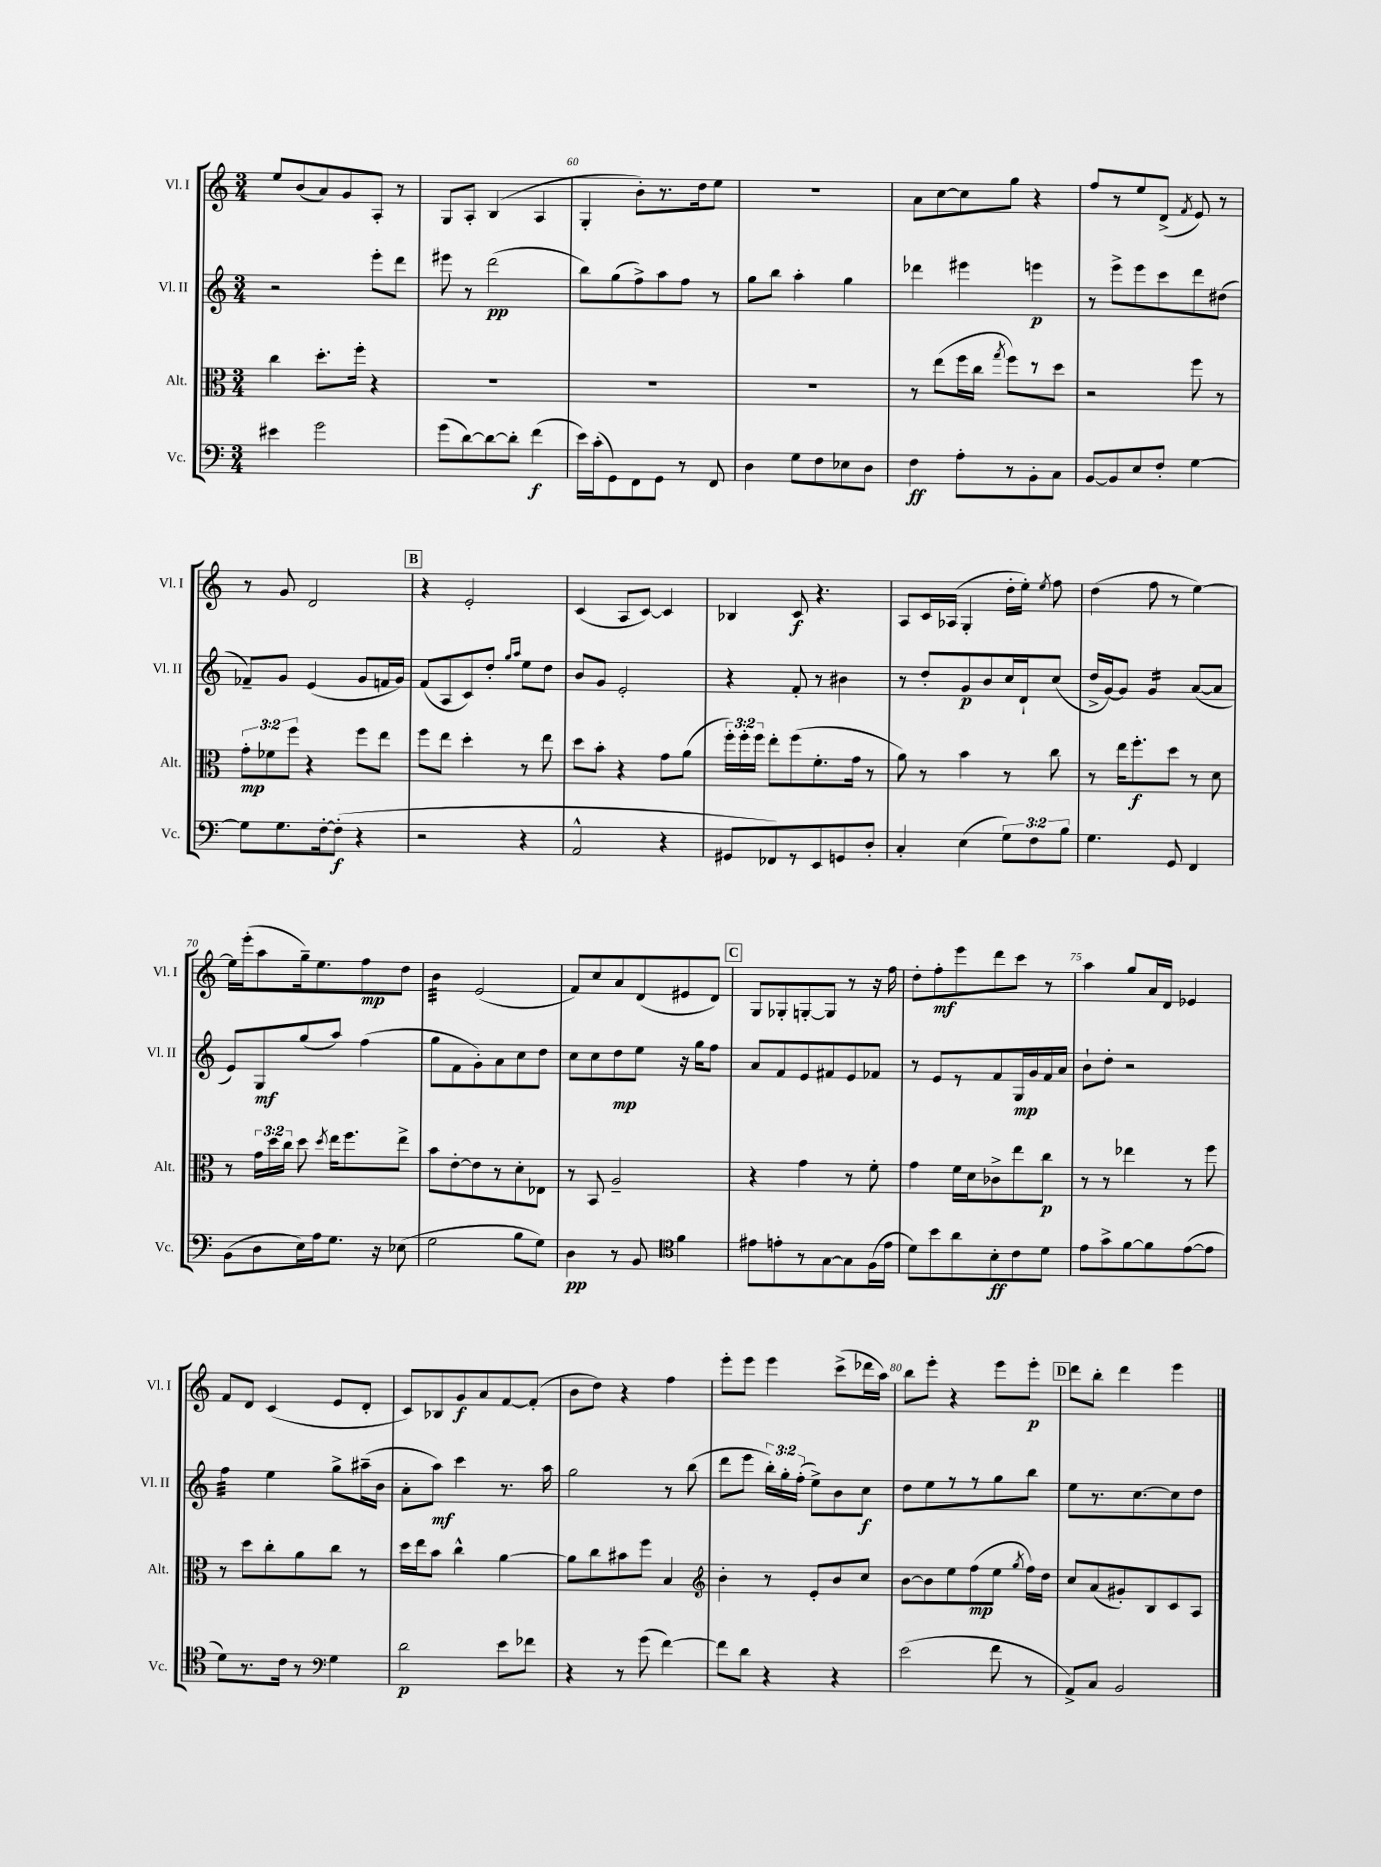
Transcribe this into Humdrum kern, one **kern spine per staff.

**kern	**kern	**kern	**kern
*staff4	*staff3	*staff2	*staff1
*clefF4	*clefC3	*clefG2	*clefG2
*k[]	*k[]	*k[]	*k[]
*M3/4	*M3/4	*M3/4	*M3/4
4e#	4cc	2r	8ee
.	.	.	(8b
2g	8.dd'	.	8a)
.	.	.	8g
.	16ff'	.	.
.	4r	8eee'	8A'
.	.	8ddd	8r
=	=	=	=
(8g	2.r	8eee#	8G
[8d)	.	8r	8A'
8d_	.	(2ddd	(4B
8d']	.	.	.
(4f	.	.	4A
=	=	=	=
16e)	2.r	8bb)	4G'
(16c'	.	.	.
8GG)	.	(8gg	.
8FF	.	8ff^)	8b')
8GG	.	8aa	8.r
8r	.	8ff	.
.	.	.	16dd
8FF	.	8r	8ee
=	=	=	=
4D	2.r	8gg	2.r
.	.	8bb	.
8G	.	4aa'	.
8F	.	.	.
8E-	.	4gg	.
8D	.	.	.
=	=	=	=
4F	8r	4ddd-	8a
.	(8ee	.	[8cc
8A'	16ff	4eee#	8cc]
.	16cc	.	.
.	8qgg	.	.
8r	8ff)	.	8gg
8BB'	8r	4eee	4r
8C	8dd	.	.
=	=	=	=
[8BB	2r	8r	8ff
8BB]	.	8eee^	8r
8E	.	8eee	8ee
8F'	.	8ccc	(8d^
.	.	.	8qf
[4G	8ff	8ddd	8e)
.	8r	(8dd#	8r
=	=	=	=
8G]	12g'	8f-~)	8r
.	12f-	.	.
8.G	.	8g	8g
.	12ff	.	.
.	4r	(4e	2d
[16F'	.	.	.
(8F']	.	.	.
4r	8ff	8g	.
.	8ee	16f	.
.	.	16g)	.
=	=	=	=
2r	8ff	(8f	4r
.	8ee	8A	.
.	4dd'	8c)	2e'
.	.	8dd'	.
.	.	16qqgg	.
.	.	16qqaa	.
4r	8r	8ee	.
.	8ee	8dd	.
=	=	=	=
2AA^^	8dd	8b	(4c
.	8b'	8g	.
.	4r	2e'	8A
.	.	.	[8c)
4r	8g	.	4c]
.	(8a	.	.
=	=	=	=
8GG#	24ff')	4r	4B-
.	24ff'	.	.
.	24ff	.	.
8FF-)	8ee'	.	.
8r	(8ff	8f'	8c
8EE	8.f'	8r	4.r
8GG	.	4b#	.
.	16g	.	.
8D'	8r	.	.
=	=	=	=
4C'	8a)	8r	8A
.	8r	8dd'	16c
.	.	.	(16A-
(4E	4b	8g	4G'
.	.	8b	.
12G)	8r	16cc	16dd'
.	.	16d`	16ee')
12F	.	.	.
.	.	.	8qee
.	8cc	(8cc	8ff
12B	.	.	.
=	=	=	=
4.G	8r	16dd^	(4dd
.	.	[16g)	.
.	16ee	8g]	.
.	8.ff'	.	.
.	.	4g	8ff
8GG	8dd	.	8r
4FF	8r	([8a	[4ee)
.	8d	8a]	.
=	=	=	=
(8BB	8r	8e)	16ee]
.	.	.	(16eee'
8D	24g	8G	8aa
.	24dd	.	.
.	24cc	.	.
16E)	8dd	(8gg	16gg~)
16A	.	.	8.ee
.	8qdd	.	.
8.G	16ee	8aa)	.
.	8.ff	.	.
.	.	(4ff	8ff
16r	.	.	.
(8E-	8ee^	.	8dd
=	=	=	=
2G	8b	8gg	4b
.	[8e'	8f	.
.	8e]	8g')	(2e
.	8r	8a	.
8B	8d'	8cc	.
8G)	8E-	8dd	.
=	=	=	=
4D	8r	8cc	8f)
.	8BB	8cc	8cc
8r	2A~	8dd	8a
8BB	.	8ee	(8d
*clefC4	*	*	*
4f	.	16r	8e#
.	.	16gg	.
.	.	8ff	8d)
=	=	=	=
8e#	4r	8a	8G
8e'	.	8f	8G-'
8r	4g	8e	[8G'
[8G	.	8f#	8G]
8G]	8r	8e	8r
(16F	8f'	8f-	16r
16e	.	.	16ff
=	=	=	=
8d)	4g	8r	8dd'
8b	.	8e	8ff'
8a	16f	8r	8eee
.	16d	.	.
8B'	8c-^	8f	8ddd
8c	8ee	16G	8ccc
.	.	16g	.
8d	8cc	16f	8r
.	.	16a	.
=	=	=	=
8e	8r	8b`	4aa
8g^	8r	8dd'	.
[8f	4ee-	2r	8gg
8f]	.	.	16a
.	.	.	16d
([8e	8r	.	4e-
8e]	8ff	.	.
=	=	=	=
8d)	8r	4ff	8f
8.r	8dd	.	8d
.	8cc'	4ee	(4c
16c	.	.	.
8r	8a	.	.
*clefF4	*	*	*
4G	8cc	8gg^	8e
.	8r	(16aa#~	8d'
.	.	16b	.
=	=	=	=
2d	16dd	8a'	8c)
.	16ee	.	.
.	8b	8aa)	8B-
.	4cc^^	4ccc	8g
.	.	.	8a
8e	[4a	8.r	[8f
8f-	.	.	(8f']
.	.	16aa	.
=	=	=	=
4r	8a]	2gg	8b
.	8cc	.	8dd)
8r	8b#	.	4r
(8g	8ff	.	.
[4f)	4B	8r	4ff
.	.	(8bb	.
=	=	=	=
*	*clefG2	*	*
8f]	4b'	8ddd	8eee'
8d	.	8eee	8eee
4r	8r	24bb')	4eee
.	.	24gg'	.
.	.	(24ff'	.
.	8e'	8ee^)	.
4r	8b	8b	(8ccc^
.	8cc	8cc	16ddd-
.	.	.	16aa)
=	=	=	=
(2e	[8b	8dd	8bb
.	8b]	8ee	8eee'
.	8ee	8r	4r
.	(8ff	8r	.
8f	8ee	8gg	8eee
.	8qgg	.	.
8r	16ff)	8bb	8eee'
.	16dd	.	.
=	=	=	=
8AA^)	8cc	8ee	8ddd
8C	(8a	8.r	8bb'
2BB	8g#')	.	4ddd
.	.	[8.cc	.
.	8B	.	.
.	8c	8cc]	4eee
.	8A	8dd	.
==	==	==	==
*-	*-	*-	*-
